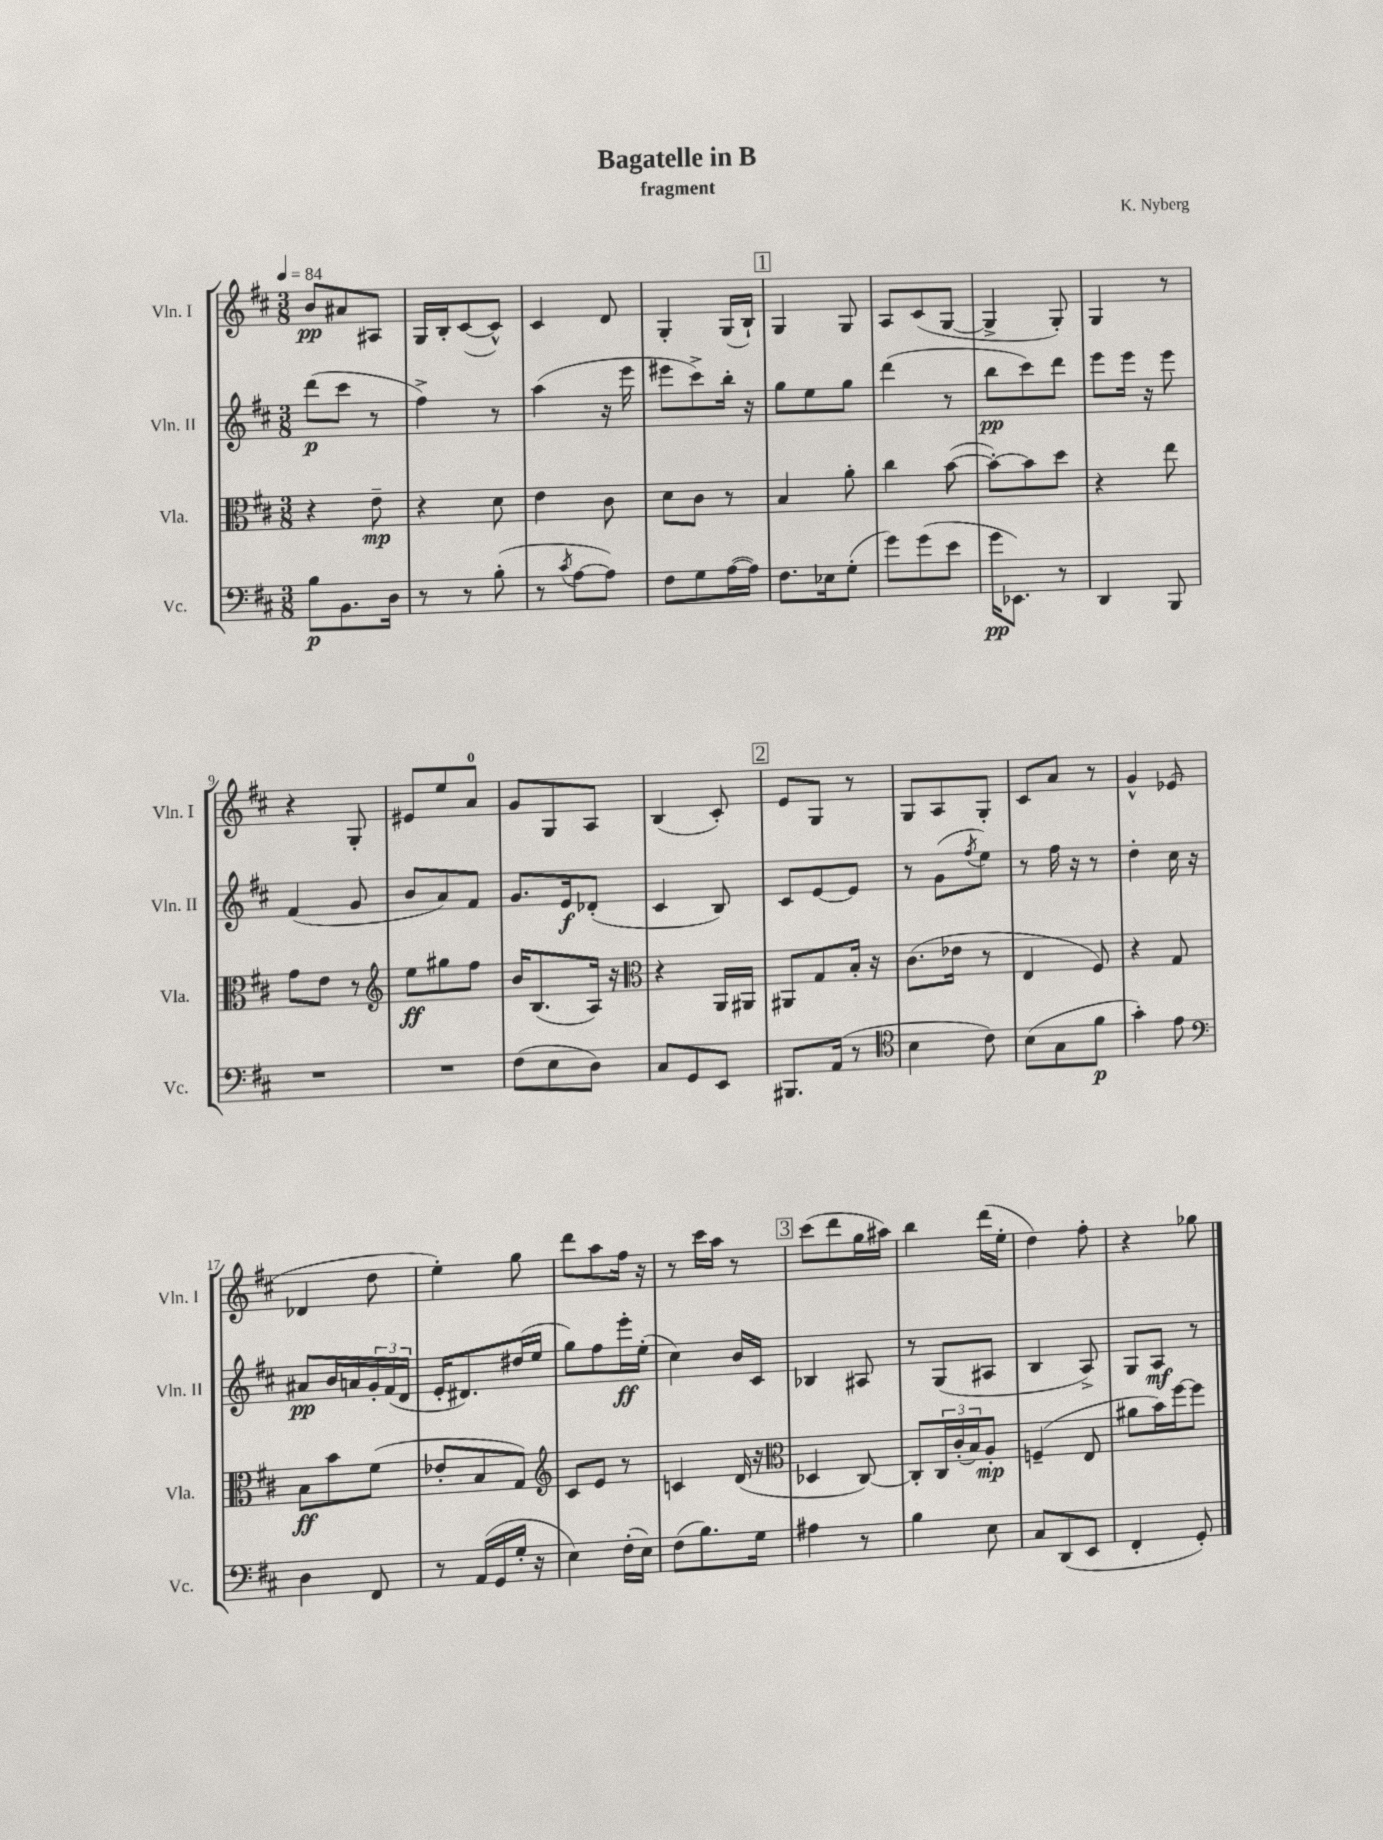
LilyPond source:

\header { title = "Bagatelle in B" composer = "K. Nyberg" subtitle = "fragment" }
<<
\new StaffGroup <<
\new Staff = "s0" \with { instrumentName = "Vln. I" shortInstrumentName = "Vln. I" } {
    \clef treble \key d \major \numericTimeSignature \time 3/8 \tempo 4 = 84
    b'8\pp ais'8 ais8 |
    g16 b16-. cis'8~( cis'8-^) |
    cis'4 d'8 |
    g4-. g16( b16-!) |
    \mark \markup { \box "1" } g4 g8 |
    a8 cis'8( g8~ |
    g4-> g8-.) |
    g4 r8 |
    r4 g8-. |
    eis'8 e''8 a'8-0 |
    g'8 g8 a8 |
    b4( cis'8-.) |
    \mark \markup { \box "2" } e'8 g8 r8 |
    g8 a8 g8-. |
    cis'8 a'8 r8 |
    g'4-^ ees'8( |
    des'4 d''8 |
    e''4-.) g''8 |
    d'''8 a''8 fis''16 r16 |
    r8 cis'''16 a''16 r8 |
    \mark \markup { \box "3" } cis'''8( d'''8 g''16 ais''16) |
    b''4 d'''16( e''16-. |
    d''4) fis''8-. |
    r4 ges''8 \bar "|." |
}
\new Staff = "s1" \with { instrumentName = "Vln. II" shortInstrumentName = "Vln. II" } {
    \clef treble \key d \major \numericTimeSignature \time 3/8
    d'''8\p( cis'''8 r8 |
    fis''4->) r8 |
    a''4( r16 e'''16 |
    eis'''8 cis'''8->) b''16-. r16 |
    \mark \markup { \box "1" } g''8 e''8 g''8 |
    d'''4( r8 |
    b''8\pp cis'''8) d'''8 |
    e'''8 e'''16 r16 e'''8 |
    fis'4( g'8 |
    b'8 a'8) fis'8 |
    g'8. e'16\f des'8-.( |
    cis'4 b8) |
    \mark \markup { \box "2" } cis'8 e'8~ e'8 |
    r8 g'8( \acciaccatura { fis''8 } e''8) |
    r8 fis''16 r16 r8 |
    d''4-. cis''16 r16 |
    ais'8\pp b'16 a'16 \tuplet 3/2 { g'16-. fis'16( d'16 } |
    e'16-. dis'8.) dis''16( e''16 |
    g''8) fis''8 e'''16-.\ff e''16-.( |
    cis''4) b'16 cis'16 |
    \mark \markup { \box "3" } bes4 ais8 |
    r8 g8( ais8 |
    b4 a8->) |
    g8 a8\mf r8 \bar "|." |
}
\new Staff = "s2" \with { instrumentName = "Vla." shortInstrumentName = "Vla." } {
    \clef alto \key d \major \numericTimeSignature \time 3/8
    r4 e'8--\mp |
    r4 d'8 |
    e'4 cis'8 |
    d'8 cis'8 r8 |
    \mark \markup { \box "1" } b4 a'8-. |
    cis''4 b'8~( |
    b'8~-.) b'8 d''8 |
    r4 e''8 |
    g'8 e'8 r8 |
    \clef treble e''8\ff gis''8 fis''8 |
    b'16 b8.( a16) r16 |
    \clef alto r4 a,16 ais,16 |
    \mark \markup { \box "2" } ais,8 g8 b16-. r16 |
    cis'8.( ees'16 r8 |
    e4 fis8) |
    r4 g8 |
    b8\ff b'8 fis'8( |
    ees'8-. b8 g8) |
    \clef treble cis'8 e'8 r8 |
    c'4 d'16( r16 |
    \mark \markup { \box "3" } \clef alto des4 cis8~) |
    cis8-. \tuplet 3/2 { cis16 cis'16-.( b16) } a8-.\mp |
    f4--( e8 |
    ais'8 b'16) fis''16~ fis''8 \bar "|." |
}
\new Staff = "s3" \with { instrumentName = "Vc." shortInstrumentName = "Vc." } {
    \clef bass \key d \major \numericTimeSignature \time 3/8
    b8\p b,8. d16 |
    r8 r8 b8-.( |
    r8 \acciaccatura { cis'8 } a8~ a8) |
    fis8 g8 a16~( a16) |
    \mark \markup { \box "1" } fis8. ees16 g8-.( |
    g'8) g'8( e'8 |
    g'16\pp ees,8.) r8 |
    d,4 b,,8 |
    R4. |
    R4. |
    fis8( e8 d8) |
    cis8 g,8 e,8 |
    \mark \markup { \box "2" } bis,,8. a,16( r8 |
    \clef tenor b4 cis'8) |
    b8( g8 fis'8\p |
    g'4-.) e'8 |
    \clef bass d4 fis,8 |
    r8 a,16( g,16 g16-. r16 |
    e4) fis16-.( e16) |
    fis8( b8.) g16 |
    \mark \markup { \box "3" } ais4 r8 |
    b4 e8 |
    cis8 d,8( e,8 |
    fis,4-. g,8-.) \bar "|." |
}
>>
>>
